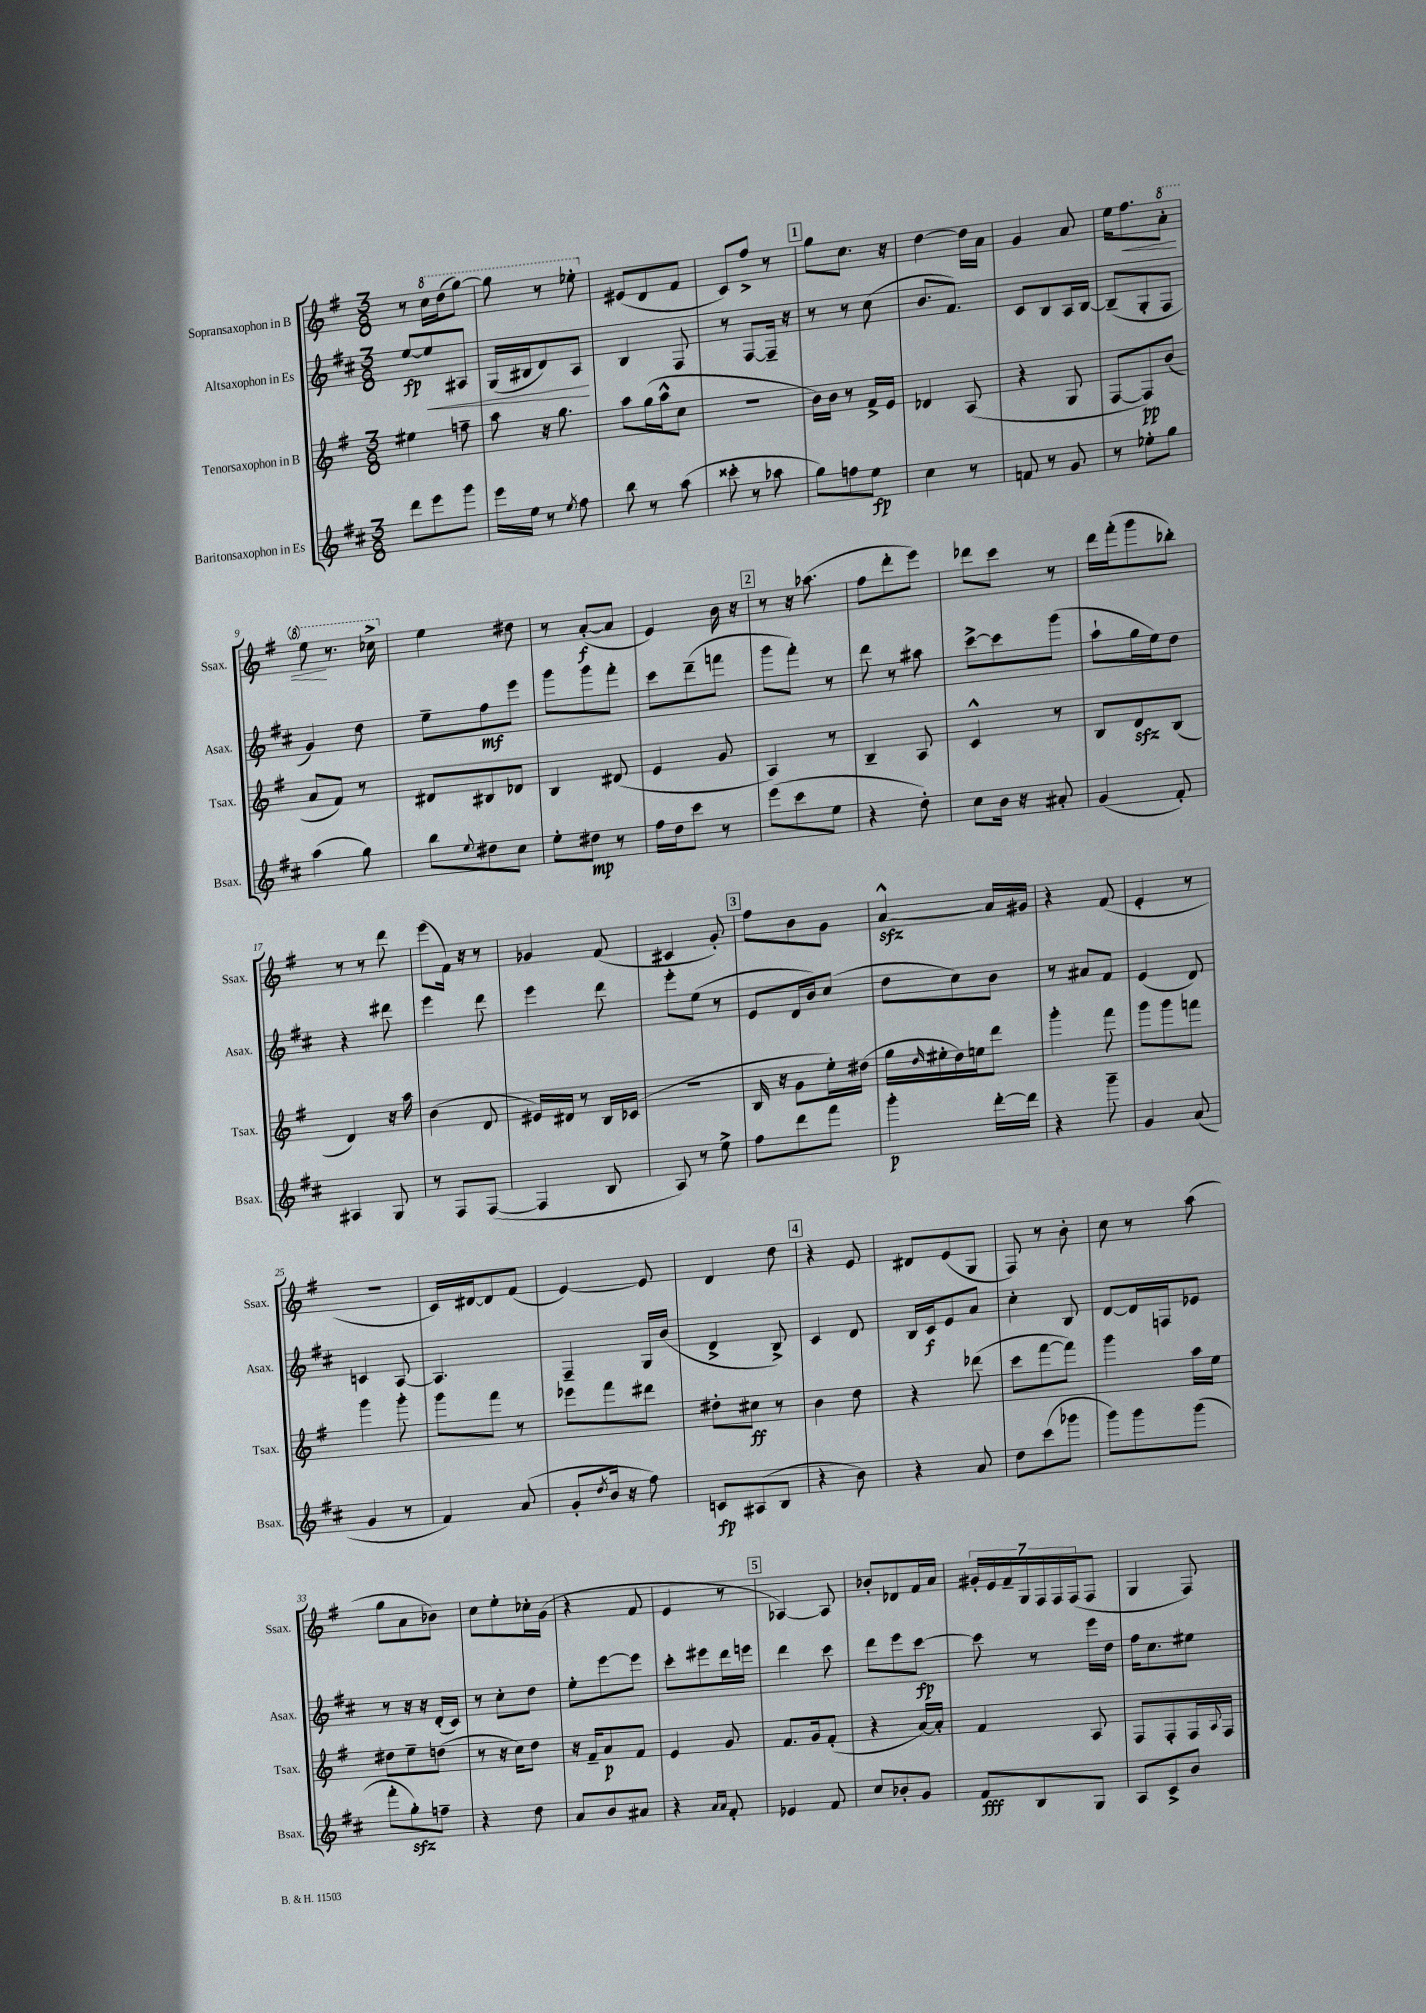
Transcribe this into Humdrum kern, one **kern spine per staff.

**kern	**kern	**kern	**kern
*staff4	*staff3	*staff2	*staff1
*clefG2	*clefG2	*clefG2	*clefG2
*k[f#c#]	*k[f#]	*k[f#c#]	*k[f#]
*M3/8	*M3/8	*M3/8	*M3/8
8ddd\L	4ee#\	[8ee/L	8r
8eee\	.	8ee/]	16ccc\LL
.	.	.	(16ddd\J
8ggg\J	8ff~\	8A#/J	[8ggg\J)
=	=	=	=
16eee\LL	8aa\	(16G/LL	8ggg\]
16ee\JJ	.	16B#/J	.
8r	16r	8d/)	8r
.	8.gg\	.	.
8qee/	.	.	.
8ff#\	.	8A/J	8eee-'\
=	=	=	=
8bb\	8aa\L	4B/	(8e#/L
8r	(16gg\L	.	8d/
.	16aa^^\J	.	.
(8aa\	8cc\J	8F#/	8f#/J
=	=	=	=
8ccc##'\	4.r	8r	8c/L)
8r	.	[8F#/L	8ff#^/J
8aa-\	.	16F#~/]Jk	8r
.	.	16r	.
=	=	=	=
8gg\L)	16b\LL)	8r	8gg\L
.	16b\JJ	.	.
8ff\	8r	8r	8.cc\J
8ee\J	16f#^/LL	(8cc#\	.
.	16e/JJ	.	16r
=	=	=	=
4cc#\	4d-/	8.b/L	[4dd\
.	.	8.f#/J)	.
8r	(8A/	.	16dd\]LL
.	.	.	16a\JJ
=	=	=	=
8f/	4r	8c#/L	4g/
8r	.	8B/	.
8g/	8G/	16A/L	8a/
.	.	[16B/JJ	.
=	=	=	=
8r	[8F#/L	(8B~/]L	16ee\LK
.	.	.	8.ff#\
8ee-'\L	8F#/])	8G'/	.
8gg\J	(8b/J	8F#/J	8aa'\J
=	=	=	=
(4aa\	8a/L	4g/)	8eee\
.	8f#/J)	.	8.r
8gg\)	8r	8dd\	.
.	.	.	16ccc-^\
=	=	=	=
8bb\L	8d#/L	8ee~\L	4ee\
8qqee/	.	.	.
8dd#\	8B#/	8ff#\	.
8cc#\J	8d-/J	8eee\J	8dd#\
=	=	=	=
8ee'\L	4B/	8ggg\L	8r
8dd#\J	.	8ggg\	([8a'/L
8r	(8d#/	8fff#'\J	8a/]J
=	=	=	=
16ff#\LL	4e/	8ccc#\L	4e/)
16dd\J	.	.	.
8ccc#\J	.	(8ddd~\	.
8r	8g/	8fff\J	16b\
.	.	.	16r
=	=	=	=
(8eee\L	4A/)	8ggg\L	8r
8ccc#\	.	8fff#'\J)	16r
.	.	.	(8.aa-\
8ee\J	8r	8r	.
=	=	=	=
4r	4B~/	8ddd\	8ff#\L
.	.	8r	8ddd'\
8dd'\)	8A/	8aa#\	8eee\J)
=	=	=	=
8cc#\L	4c^^/	[8ccc#^\L	8ddd-\L
16b\Jk	.	8ccc#\]	8ccc\J
16r	.	.	.
8a#'/	8r	(8ggg\J	8r
=	=	=	=
(4g/	8B/L	8aa`\L	16ddd\LL
.	.	.	(16fff#'\J
.	8d/	16gg\L	8ggg\
.	.	16ee\J)	.
8f#'/)	(8B/J	8dd\J	8bb-'\J)
=	=	=	=
4A#/	4d/)	4r	8r
.	.	.	8r
8G/	16r	8ddd#\	8ddd\
.	16aa\	.	.
=	=	=	=
8r	(4b\	4eee\	(8eee\L
8F#/L	.	.	16f#\Jk)
.	.	.	16r
([8F#/J	8d/	8ddd\	8r
=	=	=	=
4F#/]	16e#/LL)	4eee\	4g-/
.	16d#/JJ	.	.
.	8r	.	.
8B/	16B/LL	8ddd\	(8f#/
.	(16c-/JJ	.	.
=	=	=	=
8A/)	4.r	8eee'\L	4c#/
8r	.	(8ee\J	.
8ee^\	.	8r	8g'/)
=	=	=	=
8ff#\L	16B/	8e/L	8ff#\L
.	16r	.	.
8ddd\	8g\L	16d/L	8b\
.	.	16b/J)	.
8fff#\J	16ee'\L)	(8cc#/J	8g\J
.	(16dd#\JJ	.	.
=	=	=	=
4ggg'\	16gg\LL	8dd\L	[4a^^/
.	16qqdd/	.	.
.	16ee#'\	.	.
.	16dd\)	8cc#\)	.
.	16ee\J	.	.
[16ddd'\LL	8ddd\J	8b\J	16a/]LL
16ddd\]JJ	.	.	16g#/JJ
=	=	=	=
4r	4ggg'\	8r	4r
.	.	8a#/L	.
8ggg~\	8fff#\	8f#/J	(8f#/
=	=	=	=
4g/	8ggg\L	(4e/	4e'/
.	8ggg\	.	.
(8a/	8fff\J	8d/)	8r
=	=	=	=
4g/	4ggg\	4c/	4.r
8r	8ggg'\	[8A/	.
=	=	=	=
4f#/)	8ggg\L	4.A/]	16c/LL)
.	.	.	[16d#/J
.	8fff#\J	.	8d#/]
(8a/	8r	.	(8f#/J
=	=	=	=
8g'/L	8eee-\L	4F#~/	[4e/)
8qdd/	.	.	.
16b/Jk	8fff#\	.	.
16r	.	.	.
8ff#\)	8ddd#\J	16G/LL	8e/]
.	.	(16b/JJ	.
=	=	=	=
8c/L	8dd#'\L	4d^/	4d/
(8A#/	8cc#\J	.	.
8B/J	8r	8B^/)	8dd\
=	=	=	=
4r	4b\	4c#/	4r
8b\)	8dd\	8d/	8e/
=	=	=	=
4r	4r	16B/LL	8d#/L
.	.	16c#/J	.
.	.	8e/	(8e/
8a/	(8ddd-\	8a/J	8G/J
=	=	=	=
8dd\L	8ccc\L	4cc#'\	8F#/)
(8ccc#\	[8fff#\	.	8r
8ggg-\J	8fff#\]J)	8B/	8b'\
=	=	=	=
8ggg\L)	4ggg\	[8d/L	8cc\
8ggg\	.	16d/]L	8r
.	.	16F/J	.
(8ggg\J	16aa\LL	8e-/J	(8aa\
.	16ee\JJ	.	.
=	=	=	=
8fff#'\L	8dd#\L	8r	8gg\L
8gg'\)	8ee~\	16r	8a\
.	.	16r	.
8ff~\J	(8dd\J	(16d'/LL	8b-\J)
.	.	16c#/JJ)	.
=	=	=	=
4r	8r	8r	8cc\L
.	16r	8cc#'\L	8ee'\
.	16cc\LK)	.	.
8dd\	8dd\J	8dd\J	16cc-'\L
.	.	.	(16g\JJ
=	=	=	=
8a/L	16r	8ee'\L	4r
.	16f#~/LK	.	.
8b/	8a/	[8eee\	.
8a#/J	8f#/J	8eee\]J	8f#/
=	=	=	=
4r	4e/	8ccc#'\L	4e/
.	.	8eee#\	.
16qqa/LL	.	.	.
16qqa/JJ	.	.	.
8f#'/	8g/	16ddd\L	8r
.	.	16eee\JJ	.
=	=	=	=
4e-/	8.f#/L	4ddd\	[4A-/)
.	16g/k	.	.
8f#/	(8f#'/J	8ccc#\	8A-/]
=	=	=	=
8cc#/L	4r	8ddd\L	8b-'/L
8b-'/	.	8eee\	8d-/
8g/J	[16a/LL)	[8ccc#\J	16f#/L
.	16a'/]JJ	.	16a/JJ
=	=	=	=
8f#/L	4f#/	8ccc#\]	28g#'/LL
.	.	.	28e/
.	.	.	28f#~/
.	.	.	28G/
8B/	.	8r	.
.	.	.	28F#/
.	.	.	28F#/
.	.	.	(28F#/J
8G/J	8A/	16eee\LL	8F#/J
.	.	16dd\JJ	.
=	=	=	=
8A/L	8F#/L	16ff#\LK	4G/
.	.	8.cc#\	.
8c#^/	8F#'/	.	.
8b/J	16F#/L	8ee#\J	8F#/)
.	8qqA/	.	.
.	16F#/JJ	.	.
==	==	==	==
*-	*-	*-	*-
